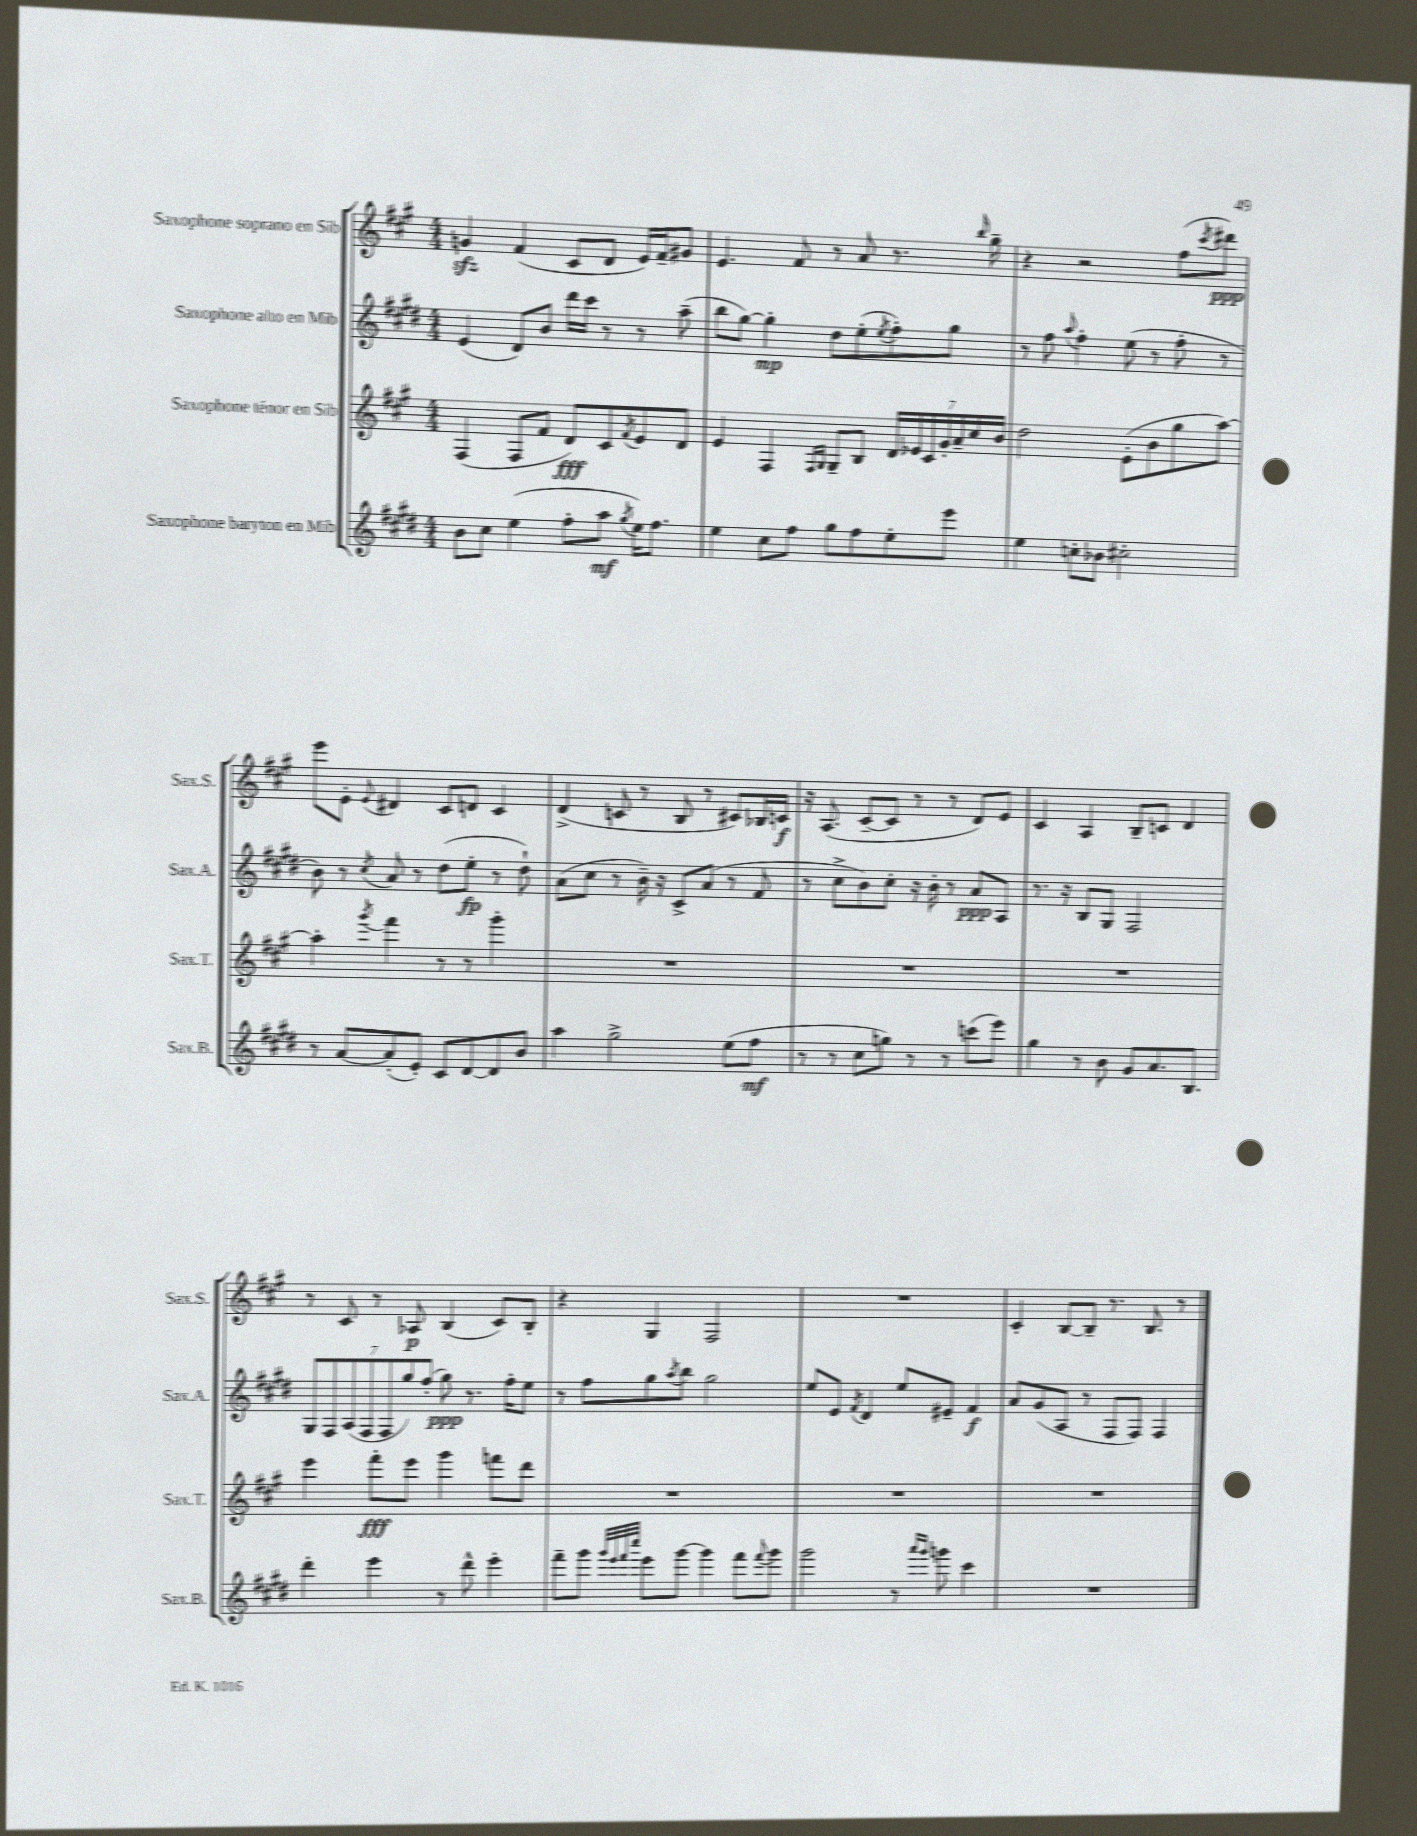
<<
\new StaffGroup <<
\new Staff = "s0" \with { instrumentName = "Saxophone soprano en Sib" shortInstrumentName = "Sax.S." } {
    \clef treble \key a \major \numericTimeSignature \time 4/4
    g'4\sfz fis'4( cis'8 d'8 e'16) fis'16-- gis'8 |
    e'4. fis'8 r8 a'8 r8. \grace { b''16 } gis''16-- |
    r4 r2 fis''8( \acciaccatura { cis'''8 } dis'''8\ppp) |
    e'''8 e'8-. \appoggiatura { e'8 } dis'4 cis'8 d'8 cis'4 |
    d'4->( c'8 r8 b8 r8 cis'8) bes16 c'16\f |
    r16 a8.( cis'8~-- cis'8 r8 r8 d'8) e'8 |
    cis'4 a4 b8-- c'8 d'4 |
    r8 cis'8 r8 aes8\p b4( cis'8) b8-. |
    r4 gis4 fis2 |
    R1 |
    cis'4-. b8~ b8-- r8. b8. r8 \bar "|." |
}
\new Staff = "s1" \with { instrumentName = "Saxophone alto en Mib" shortInstrumentName = "Sax.A." } {
    \clef treble \key e \major \numericTimeSignature \time 4/4
    e'4( dis'8) b'8 dis'''16 cis'''16 r8 r8 a''8--( |
    b''8 gis''8~) gis''4-.\mp dis''8 e''8-.( \acciaccatura { e''8 } fis''8-.) gis''8 |
    r8 fis''8 \appoggiatura { a''8 } fis''4-. e''8( r8 fis''8-. r8 |
    b'8) r8 \acciaccatura { cis''8 } a'8 r8 dis''8( e''8-.\fp r8 dis''8-!) |
    a'8( cis''8 r8 b'16--) r16 cis'8-> a'8( r8 fis'8 |
    r8 cis''8-> b'8) cis''8-. r16 b'16-. r8 a'8\ppp a8 |
    r8. r16 b8 gis8 fis2 |
    \tuplet 7/4 { gis8 fis8 a8( fis8 fis8 gis''8) fis''8-.( } gis''8\ppp) r8. fis''16-. e''8 |
    r8 fis''8 gis''8 \acciaccatura { a''8 } b''8 gis''2 |
    e''8 e'8 \acciaccatura { fis'8 } dis'4 e''8 eis'8-- fis'4\f |
    a'8 gis'8( a8 r8 fis8 fis8) fis4 \bar "|." |
}
\new Staff = "s2" \with { instrumentName = "Saxophone ténor en Sib" shortInstrumentName = "Sax.T." } {
    \clef treble \key a \major \numericTimeSignature \time 4/4
    fis4( fis8 fis'8 d'8\fff) cis'8 \acciaccatura { fis'8 } e'8 d'8 |
    e'4 fis4 \grace { fis16 gis16 } gis8-- b8 \tuplet 7/4 { d'16 ees'16 cis'16 gis'16-. a'16-- cis''16 b'16 } |
    d''2 e'8-.( b'8 gis''8 a''8~) |
    a''4-. \acciaccatura { gis'''8 } fis'''4 r8 r8 gis'''4-. |
    R1 |
    R1 |
    R1 |
    e'''4 fis'''8-.\fff e'''8 gis'''4 f'''8 d'''8 |
    R1 |
    R1 |
    R1 \bar "|." |
}
\new Staff = "s3" \with { instrumentName = "Saxophone baryton en Mib" shortInstrumentName = "Sax.B." } {
    \clef treble \key e \major \numericTimeSignature \time 4/4
    b'8 cis''8 e''4( fis''8-. a''8\mf \acciaccatura { gis''8 } e''16) fis''8. |
    e''4 cis''8 fis''8 gis''8 fis''8 e''8-. e'''8 |
    e''4 c''8-. bes'8 cis''2-. |
    r8 a'8~ a'8-.( e'8-.) cis'8 dis'8~ dis'8 b'8 |
    a''4 gis''2-> e''8( fis''8\mf |
    r8 r8 cis''8 g''8) r8 r8 c'''8( e'''8) |
    gis''4 r8 b'8 gis'8 a'8. b8. |
    dis'''4-. e'''4 r8 dis'''8-^ e'''4-. |
    fis'''8-- gis'''8 \grace { gis'''32 e'''32 fis'''32 cis''''32 } e'''8 gis'''8~ gis'''4 fis'''8 \appoggiatura { fis'''8 } gis'''8 |
    gis'''2 r8 \grace { a'''16 gis'''16 } g'''8 cis'''4 |
    R1 \bar "|." |
}
>>
>>
\layout { \context { \Score \remove "Bar_number_engraver" } }
